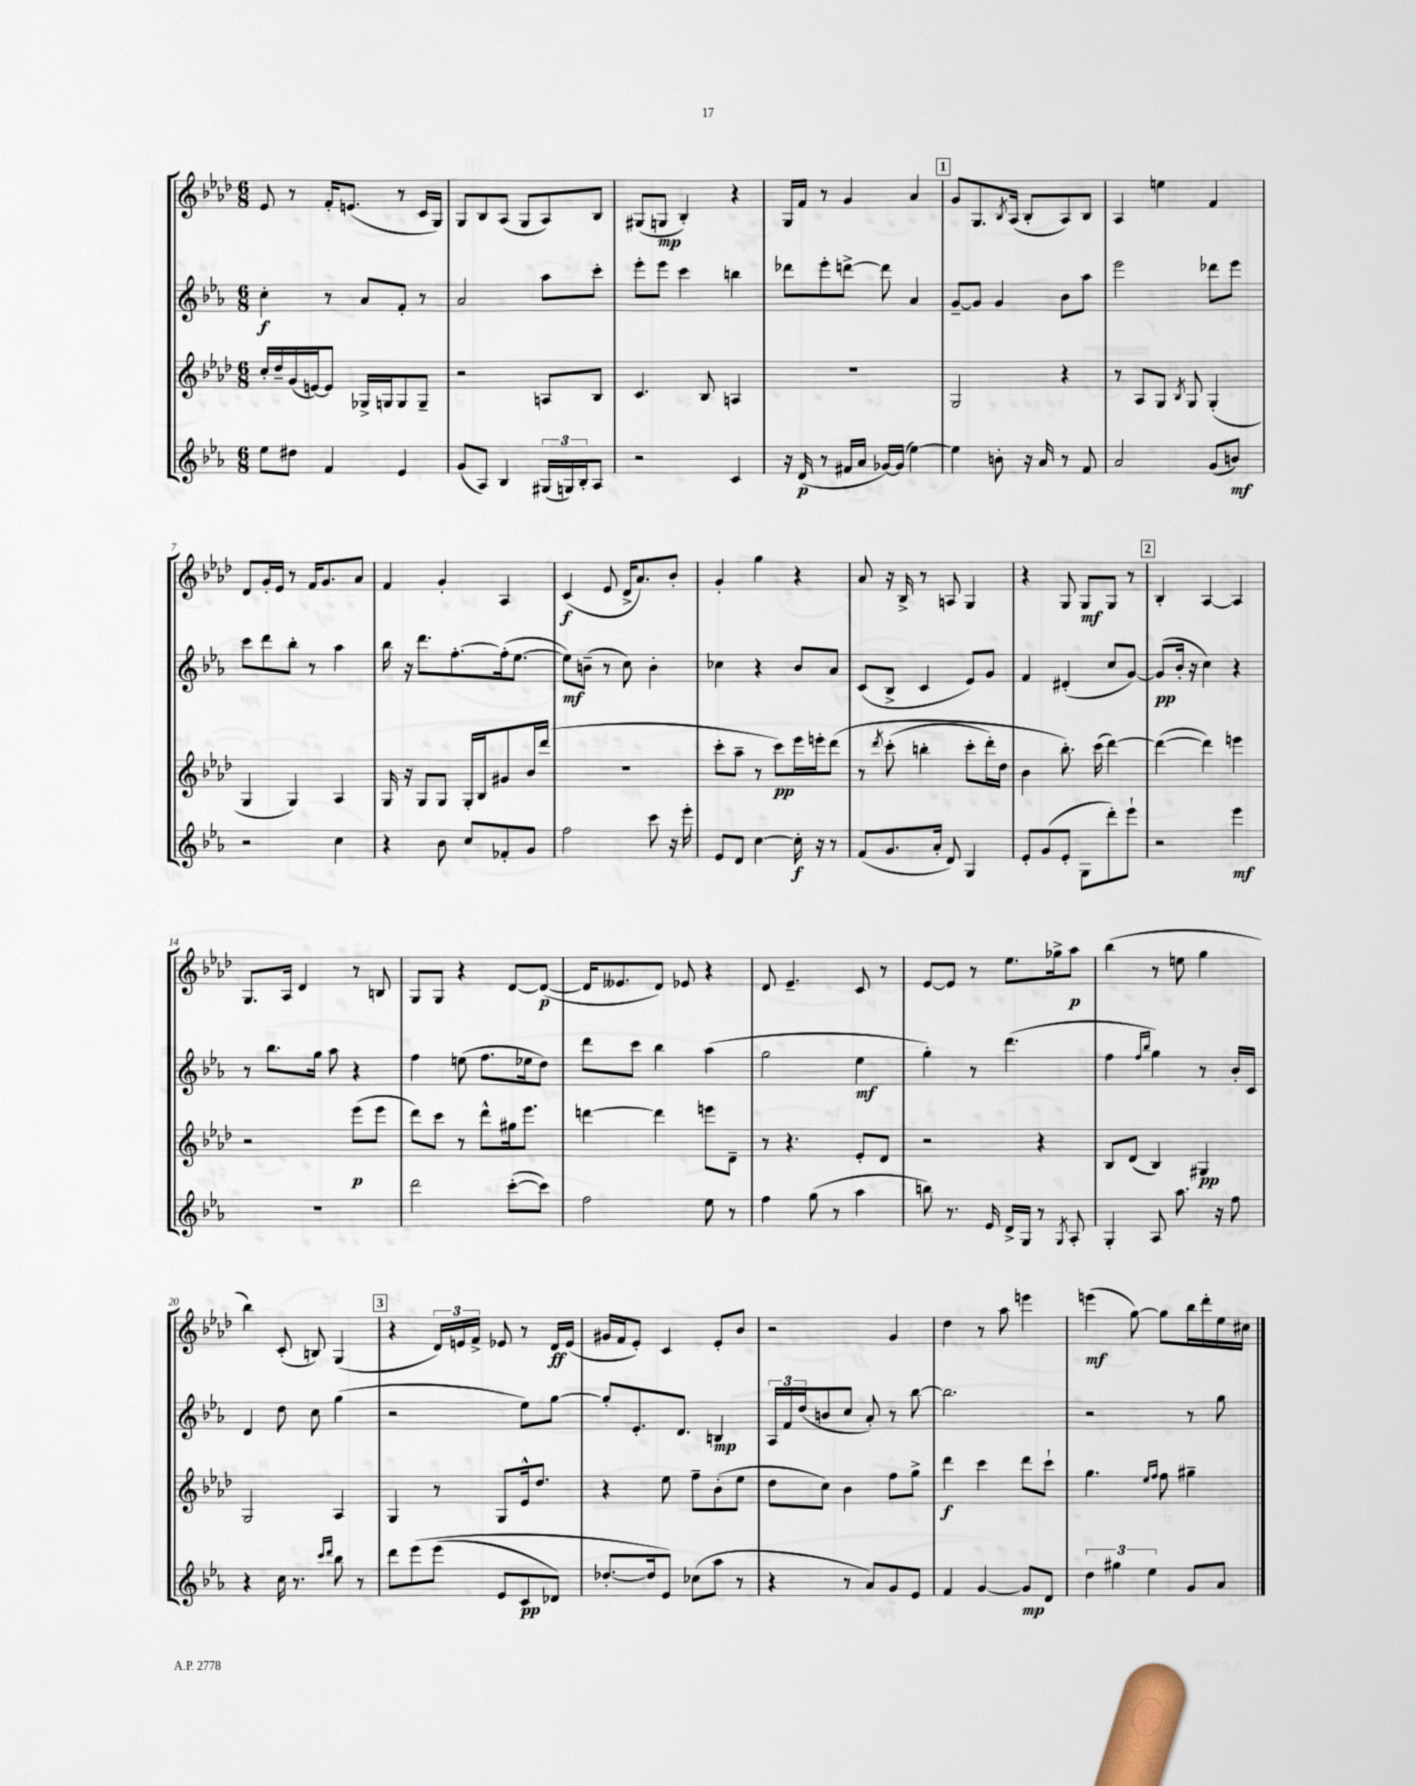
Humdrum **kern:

**kern	**kern	**kern	**kern
*staff4	*staff3	*staff2	*staff1
*clefG2	*clefG2	*clefG2	*clefG2
*k[b-e-a-]	*k[b-e-a-d-]	*k[b-e-a-]	*k[b-e-a-d-]
*M6/8	*M6/8	*M6/8	*M6/8
8ee-	16cc'	4cc'	8e-
.	16dd-~	.	.
8dd#	(16g	.	8r
.	[16e)	.	.
4f	8e]	8r	16f'
.	.	.	(8.e
.	16G-^	8a-	.
.	16G	.	.
4e-	8G	8f'	8r
.	8G~	8r	16c
.	.	.	16G)
=	=	=	=
(8g	2r	2a-	8G
8A-)	.	.	8B-
4B-	.	.	(8A-
.	.	.	8G
(24G#	8A	8aa-	8A-)
24G)	.	.	.
24B-'	.	.	.
8A-	8B-	8ccc'	8B-
=	=	=	=
2r	4.c	8eee-'	(8G#
.	.	8eee-	8G
.	.	4ccc	4B-')
.	8B-	.	.
4c	4A	4bb	4r
=	=	=	=
16r	2.r	8ddd-	16G
(16d	.	.	16f
8r	.	8eee-'	8r
16f#	.	[8ddd^	4g
16a-	.	.	.
[16g-)	.	8ddd]	.
(16g-]	.	.	.
[4ee-)	.	4a-	4a-
=	=	=	=
4ee-]	2G	[8g~	8g
.	.	8g]	8.G
8b'	.	4g	.
.	.	.	8qB-
.	.	.	(16A-
16r	.	.	8B-'
16a-	.	.	.
8r	4r	8b-	8A-)
8f	.	8aa-	8B-
=	=	=	=
2a-	8r	2eee-	4A-
.	8A-	.	.
.	8G	.	4ee
.	8qB-	.	.
.	8G	.	.
(8g	(4G'	8ddd-	4f
8b)	.	8eee-	.
=	=	=	=
2r	4G	8ccc	8d-
.	.	8ddd	16g'
.	.	.	16e-
.	4G)	8bb-'	8r
.	.	8r	16f
.	.	.	8.g
4cc	4A-	4aa-	.
.	.	.	8a-
=	=	=	=
4r	16G	16bb-	4f
.	16r	16r	.
.	8G	8.ddd	.
8b-	8G	.	4g'
.	.	[8.ff'	.
8cc	16G'	.	.
.	16B-	.	.
8f-'	8g#	(16ff']	4A-
.	.	[8.ee-	.
8g	16b-	.	.
.	(16ddd-	.	.
=	=	=	=
2ff	2.r	8ee-])	(4c
.	.	(8b~	.
.	.	8r	8e-
.	.	8cc)	16d-^
.	.	.	8.a-)
8ccc	.	4b'	.
16r	.	.	8b-'
16eee-'	.	.	.
=	=	=	=
8e-	8ccc'	4cc-	4g'
8d	8aa-~	.	.
[4cc	8r	4r	4gg
.	8ccc)	.	.
16cc']	16eee-	8b-	4r
16r	16eee'	.	.
8r	&(8ddd-	8a-	.
=	=	=	=
(8f	8r	(8c	8a-
.	8qddd-	.	.
8.g	(8ccc'	8B-^	16r
.	.	.	16B-^
.	4bb'	4c	8r
16a-'	.	.	.
8d)	.	.	8A
4G	8ccc'	8e-)	4G
.	16ddd-')	8g	.
.	16dd-	.	.
=	=	=	=
8e-'	4b-	4f	4r
(8g	.	.	.
8e-'	8.bb-'&)	(4d#'	8G
8G	.	.	8G
.	(16ccc	.	.
8ddd')	[4ddd-)	8cc	8G
8eee-`	.	[8g)	8r
=	=	=	=
2r	(4ddd-_	(8g]	4B-'
.	.	16b-'	.
.	.	16r	.
.	4ddd-])	4cc)	[4A-
4eee-	4eee	4r	4A-]
=	=	=	=
2.r	2r	8r	8.G
.	.	8.bb-	.
.	.	.	16A-
.	.	.	4d-
.	.	16gg	.
.	.	8aa-	.
.	(8eee-	4r	8r
.	8eee-	.	8B
=	=	=	=
2ddd	8ddd-)	4ff	8G
.	8ccc	.	8G
.	8r	(8ee	4r
.	8ddd-^^	8.ff	.
([8ccc'	16gg#	.	[8d-
.	8.eee-	16ee-	.
8ccc])	.	8dd)	(8d-_
=	=	=	=
2ff	[4ddd	8ddd	16d-]
.	.	.	8.e--
.	.	8ccc	.
.	4ddd]	4bb-	8d-)
.	.	.	8e-
8ee-	8eee	(4aa-	4r
8r	8d-~	.	.
=	=	=	=
4ff	8r	2gg	8d-
.	4.r	.	4.e-~
(8gg	.	.	.
8r	.	.	.
4aa-	8e-'	4ee-	8c
.	8d-	.	8r
=	=	=	=
8bb)	2r	4gg')	[8e-
8.r	.	.	8e-]
.	.	8r	8r
16e-	.	.	.
16d^	.	(4.ddd	8.ee-
16G	.	.	.
8r	4r	.	.
.	.	.	16gg-^
8qG	.	.	.
8A-'	.	.	8aa-
=	=	=	=
4G'	8B-	4ff	(4bb-
.	(8d-	.	.
.	.	16qqff	.
.	.	16qqbb-	.
8A-	4B-)	4gg)	8r
8.aa-	.	.	8ee
.	4G#	8r	4gg
16r	.	.	.
8ff	.	16b-'	.
.	.	16c	.
=	=	=	=
4r	2G	4d	4bb-)
16cc	.	8dd	(8c'
8.r	.	.	.
.	.	8cc	8B)
16qqccc	.	.	.
16qqddd	.	.	.
8bb-	4A-	(4gg	(4G
8r	.	.	.
=	=	=	=
8ddd	4G	2r	4r
&(8eee-	.	.	.
(8eee-	8r	.	24d-)
.	.	.	24e
.	.	.	24f^
8e-	8G	.	8e-
8c	16e-^^	8ee-)	8r
.	8.dd-	.	.
8d-)	.	[8gg	16d-
.	.	.	(16e-
=	=	=	=
[8.dd-'	4r	8gg']	16g#
.	.	.	16f
.	.	8.e-'	8e-')
16dd-]	.	.	.
8e-&)	8ee-	.	4c
.	.	8.d	.
(8cc-	8ff~	.	.
8aa-	(8b-'	4B	8e-'
8r	8ee-	.	8b-
=	=	=	=
4r	8dd-	24A-	2r
.	.	24f	.
.	.	(24dd	.
.	8cc)	8b	.
8r	4b-	8cc	.
8a-)	.	8a-')	.
8g	8ff	8r	4g
8e-	8gg^	[8bb-	.
=	=	=	=
4f	4ddd-	2.bb-]	4dd-
[4g	4ccc	.	8r
.	.	.	8aa-
8g]	8ddd-	.	4eee
8d	8ccc`	.	.
=	=	=	=
6dd	4.gg	2r	(4eee
6gg#	.	.	.
.	.	.	[8gg)
6ee-	.	.	.
.	16qqee-	.	.
.	16qqff	.	.
.	8ff	.	8gg]
8g	4gg#~	8r	16bb-
.	.	.	16ddd-'
8a-	.	8gg	16ee-
.	.	.	16cc#
==	==	==	==
*-	*-	*-	*-
